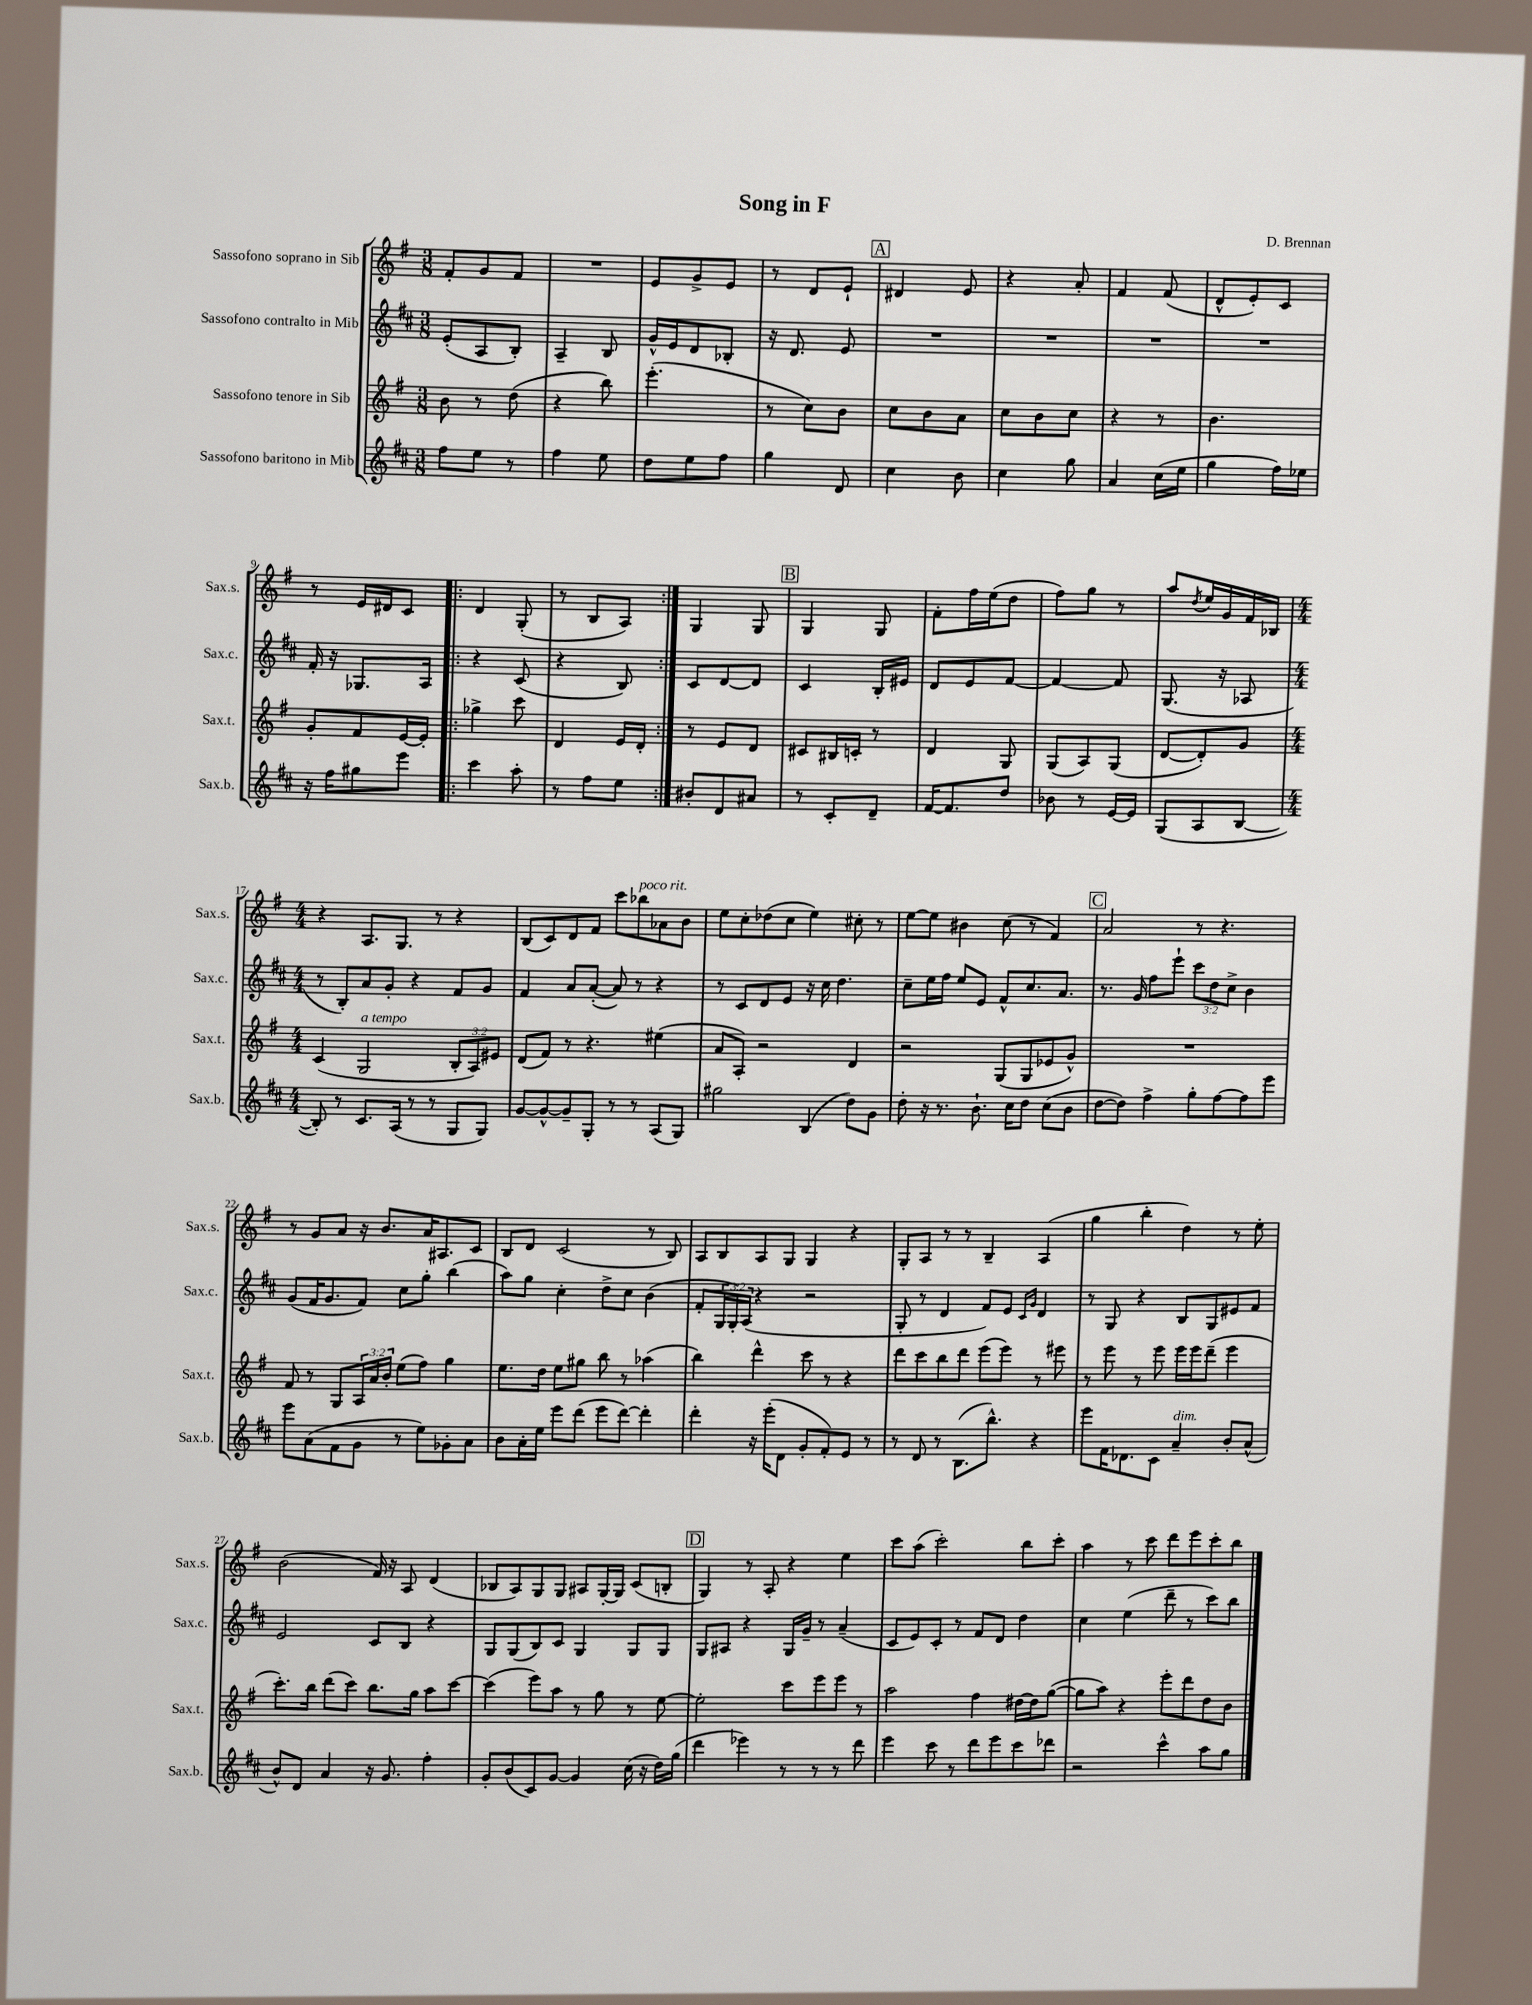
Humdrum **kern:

**kern	**kern	**kern	**kern
*part4	*part3	*part2	*part1
*staff4	*staff3	*staff2	*staff1
*I"Sassofono baritono in Mib	*I"Sassofono tenore in Sib	*I"Sassofono contralto in Mib	*I"Sassofono soprano in Sib
*I'Sax.b.	*I'Sax.t.	*I'Sax.c.	*I'Sax.s.
*clefG2	*clefG2	*clefG2	*clefG2
*k[f#c#]	*k[f#]	*k[f#c#]	*k[f#]
*M3/8	*M3/8	*M3/8	*M3/8
=1	=1	=1	=1
8ff#\L	8b\	(8e'/L	8f#'/L
8ee\J	8r	8A/	8g/
8r	(8dd\	8B'/J)	8f#/J
=2	=2	=2	=2
4ff#\	4r	4A~/	4.r
8ee\	8bb\)	8B/	.
=3	=3	=3	=3
8dd\L	(4.eee'\	16g^^/LL	8e/L
.	.	16e/J	.
8ee\	.	8d/	8g^/
8ff#\J	.	8B-X'/J	8e/J
=4	=4	=4	=4
4gg\	8r	16r	8r
.	.	8.d/	.
.	8cc\L)	.	8d/L
8d/	8b\J	8e/	8e`/J
!!LO:REH:place=s1:t=A
=5	=5	=5	=5
4cc#\	8cc\L	4.r	4d#X/
.	8b\	.	.
8b\	8a\J	.	8e/
=6	=6	=6	=6
4cc#\	8cc\L	4.r	4r
.	8b\	.	.
8gg\	8cc\J	.	8a'/
=7	=7	=7	=7
4a/	4r	4.r	4f#/
(16cc#\LL	8r	.	(8f#/
16ee\JJ	.	.	.
=8	=8	=8	=8
4gg\	4.b\	4.r	8d^^/L
.	.	.	8e'/)
16ff#\LL)	.	.	8c/J
16ee-X\JJ	.	.	.
!!LO:LB:g=z
=9	=9	=9	=9
16r	8g'/L	16f#'/	8r
16ff#\KL	.	16r	.
8gg#X\	8f#/	8.G-X/L	16e/LL
.	.	.	16d#X/J
8eee\J	[16e/L	.	8c/J
.	16e'/JJ]	16A/Jk	.
=10!|:	=10!|:	=10!|:	=10!|:
4ccc#\	4gg-X^\	4r	4d/
8aa'\	8ccc\	(8c#/	(8G'/
=11	=11	=11	=11
8r	4d/	4r	8r
8ff#\L	.	.	8B/L
8ee\J	16e/LL	8B/)	8A/J)
.	16d'/JJ	.	.
=12:|!	=12:|!	=12:|!	=12:|!
8b#X'/L	8r	8c#/L	4G/
8d/	8e/L	[8d/	.
8a#X/J	8d/J	8d/J]	8G/
!!LO:REH:place=s1:t=B
=13	=13	=13	=13
8r	8c#X/L	4c#/	4G/
8c#'/L	16B#X/L	.	.
.	16cn'/JJ	.	.
8d~/J	8r	16B'/LL	8G/
.	.	16e#X/JJ	.
=14	=14	=14	=14
[16f#/KL	4d/	8d/L	8f#'\L
8.f#/]	.	.	.
.	.	8e/	16ff#\L
.	.	.	(16ee\J
8dd/J	8G/	[8f#/J	8dd\J
=15	=15	=15	=15
8b-X\	(8G/L	4f#/_	8ff#\L)
8r	8A/)	.	8gg\J
[16e/LL	(8G/J	8f#/]	8r
16e/JJ]	.	.	.
=16	=16	=16	=16
(8G/L	[8d/L	(8.G/	8aa/L
.	.	.	8qdd/
8A/	8d'/])	.	16ee/L
.	.	16r	16g/
[8B/J	8g/J	8A-X/	16f#/
.	.	.	16B-X/JJ
!!LO:LB:g=z
=17	=17	=17	=17
*M4/4	*M4/4	*M4/4	*M4/4
8B'/])	(4c/	8r	4r
8r	.	8B'/L)	.
!	!LO:TX:a:i:t=a tempo	!	!
8.c#/L	2G/	8a/	8.A/L
.	.	8g'/J	.
(16A/Jk	.	.	8.G/J
8r	.	4r	.
8r	.	.	8r
8G/L	12B'/L	8f#/L	4r
.	12A/)	.	.
8G/J)	.	8g/J	.
.	12e#X/J	.	.
=18	=18	=18	=18
[8g/L	(8d/L	4f#/	(8B/L
8g^^/_	8f#/J)	.	8c/)
8g~/]	8r	8a/L	8d/
8G'/J	4.r	([8a'/J	8f#/J
8r	.	8a/])	8ccc\L
!	!	!	!LO:TX:a:i:t=poco rit.
8r	.	8r	8bb-X\
(8A/L	(4ee#X\	4r	8a-X\
8G/J)	.	.	8b\J
=19	=19	=19	=19
2gg#X\	8a/L	8r	8ee\L
.	8A'/J)	8c#/L	8cc'\
.	2r	8d/	(8dd-X\
.	.	8e/J	8cc\J
(4B/	.	16r	4ee\)
.	.	16cc#\	.
.	.	4.dd\	.
8dd\L)	4d/	.	8cc#X'\
8g\J	.	.	8r
=20	=20	=20	=20
8dd'\	2r	8cc#~\L	[8ee\L
16r	.	16ee\L	8ee\J]
8.r	.	16ff#\JJ	.
.	.	8ee/L	4b#X\
8.b`\	.	8e/J	.
.	(8G/L	8f#^^/L	(8cc\
16cc#\KL	.	.	.
8dd\J	8G/	8.cc#/	8r
(8cc#\L	8e-X/	.	4f#/)
.	.	8.a/J	.
8b\J	8g^^/J)	.	.
!!LO:REH:place=s1:t=C
=21	=21	=21	=21
[8dd\L	1r	8.r	2a/
8dd\J])	.	.	.
.	.	16g/	.
4ff#^\	.	8ff#\L	.
.	.	8eee`\J	.
8gg'\L	.	12ccc#\L	8r
.	.	12dd\	.
[8ff#\	.	.	4.r
.	.	12cc#^\J	.
8ff#\]	.	4b\	.
8eee\J	.	.	.
!!LO:LB:g=z
=22	=22	=22	=22
8eee\L	8f#/	(8g/L	8r
(8a\	8r	16f#/K	8g/L
.	.	8.g/	.
8f#\	8G/L	.	8a/J
8g\J	24A/L	8f#/J)	16r
.	24a/	.	.
.	.	.	8.b/L
.	24b'/JJ	.	.
8r	(8ee\L	8cc#\L	.
8ee\L)	8ff#\J)	8gg'\J	16a/K
.	.	.	8.A#X/
8g-X'\	4gg\	(4bb\	.
8a\J	.	.	8c/J
=23	=23	=23	=23
8b\L	8.ee\L	8aa\L)	8B/L
16a'\L	.	8gg\J	8d/J
16ee\JJ	16dd\Jk	.	.
8eee\L	8ee\L	4cc#'\	(2c/
(8ddd\J	8gg#X\J	.	.
8eee\L	8bb\	8dd^\L	.
[8ddd\J)	8r	8cc#\J	.
4ddd'\]	(4aa-X\	(4b\	8r
.	.	.	8B/)
=24	=24	=24	=24
4ddd'\	4bb\)	8f#'/L	8A/L
.	.	24G/L	8B/
.	.	24G'/)	.
.	.	(24A/JJ	.
16r	4ddd^^\	4r	8A/
(16eee'\KL	.	.	.
8d\J	.	.	8G/J
8g'/L	8ccc\	2r	4G/
8f#'/)	8r	.	.
8e/J	4r	.	4r
8r	.	.	.
=25	=25	=25	=25
8r	8ddd\L	8G'/	8G'/L
8d/	8ccc\	8r	8A/J
8r	8bb\	4d/	8r
(8.B\L	8ddd\J	.	8r
.	(8eee\L	8f#/L)	4B~/
8.bb^^\J)	.	.	.
.	8eee\J)	8e/J	.
.	.	16qqc#/LL	.
.	.	16qqg/JJ	.
4r	8r	4d/	(4A/
.	8eee#X\	.	.
=26	=26	=26	=26
8eee\L	8r	8r	4gg\
16f#\K	8eee\	8G/	.
8.d-X\	.	.	.
.	8r	4r	4bb'\
8c#\J	8eee\	.	.
!LO:TX:a:i:t=dim.	!	!	!
4a~/	16eee\LL	8B/L	4dd\)
.	16eee\J	.	.
.	(8ddd~\J	8G/	.
8b'/L	4eee\	8e#X/	8r
(8a^^/J	.	8f#/J	8ee'\
!!LO:LB:g=z
=27	=27	=27	=27
8b^^/L)	8.ccc'\L)	2e/	(2b\
8d/J	.	.	.
.	16bb\Jk	.	.
4a/	(8ddd\L	.	.
.	8ccc\J)	.	.
16r	8.bb\L	8c#/L	16f#/)
8.g/	.	.	16r
.	.	8B/J	8A/
.	16gg\Jk	.	.
4ff#'\	8aa\L	4r	(4d/
.	[8ccc\J	.	.
=28	=28	=28	=28
8g'/L	(4ccc\]	8G/L	8B-X/L
(8b/	.	(8G/	8A/)
8c#/)	8eee\L)	8B/)	8G/
[8g/J	8aa\J	8c#/J	8G/J
4g/]	8r	4G/	8A#X/L
.	8gg\	.	[16G'/L
.	.	.	16G/JJ]
(16cc#\	8r	8G/L	(8c/L
16r	.	.	.
16dd\LL)	[8ee\	8G/J	8Bn'/J
(16gg\JJ	.	.	.
!!LO:REH:place=s1:t=D
=29	=29	=29	=29
4ddd\	2ee'\]	8G/L	4G/)
.	.	8A#X/J	.
4eee-X\)	.	4r	8r
.	.	.	8A'/
8r	8ccc\L	16G/LL	4r
.	.	16g~/JJ	.
8r	8eee\	8r	.
8r	8eee\J	(4a~/	4ee\
8ddd\	8r	.	.
=30	=30	=30	=30
4eee\	2aa\	8c#/L	8ccc\L
.	.	8e/)	(8aa\J
8ccc#\	.	8c#'/J	2ccc'\)
8r	.	8r	.
8ddd\L	4ff#\	8f#/L	.
8eee\	.	8d/J	.
8ccc#\	[16dd#X\LL	4dd\	8bb\L
.	16dd#\J]	.	.
8ddd-X\J	([8gg\J	.	8ccc'\J
=31	=31	=31	=31
2r	8gg\L]	4cc#\	4aa\
.	8aa\J)	.	.
.	4r	(4ee\	8r
.	.	.	8ccc\
4ccc#^^\	8eee'\L	8ddd~\	8ddd\L
.	8ddd\	8r	8eee\
8aa\L	8dd\	8ccc#\L)	8ccc'\
8gg\J	8b\J	8bb\J	8bb\J
==	==	==	==
*-	*-	*-	*-
